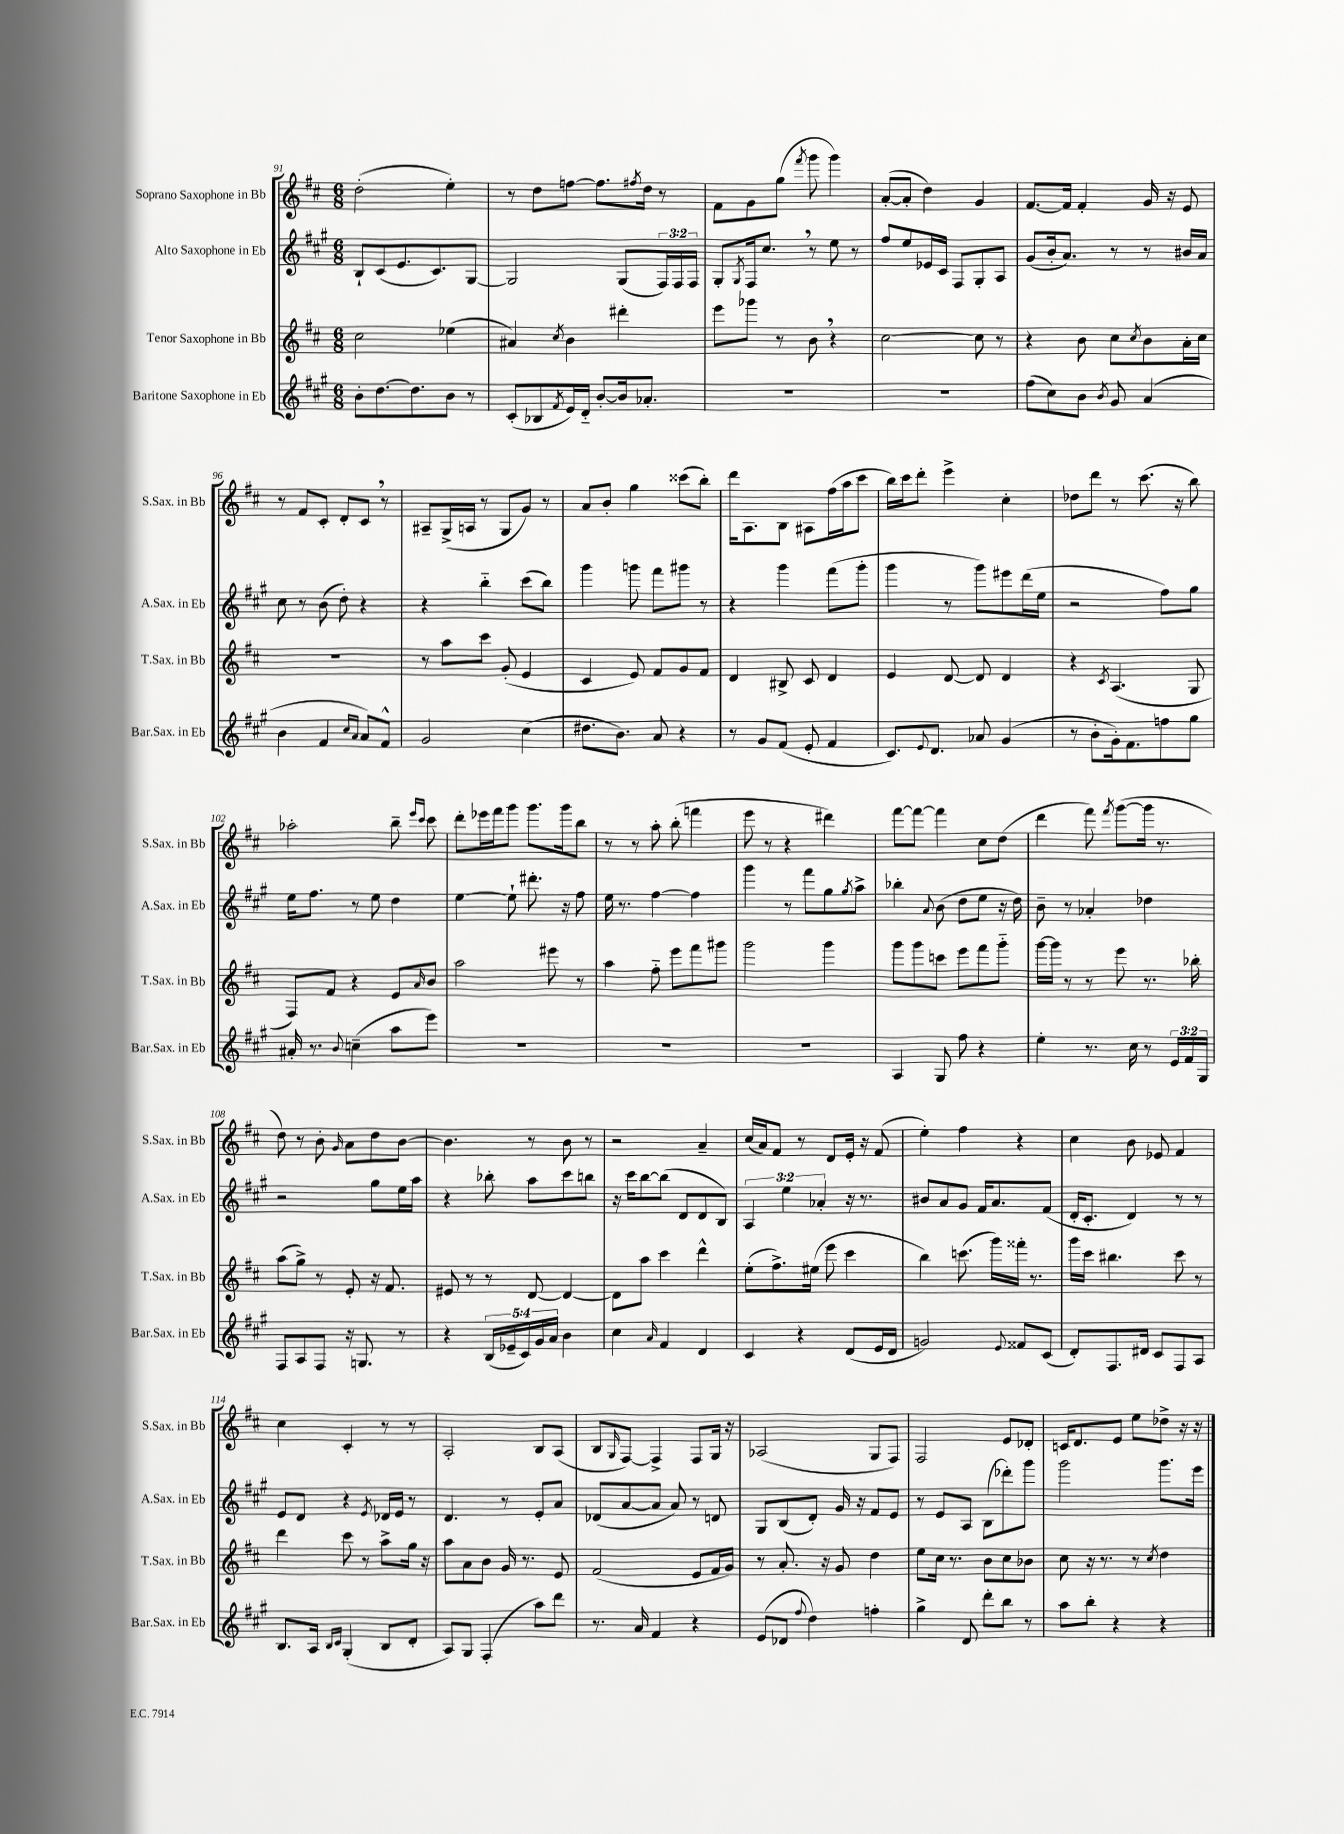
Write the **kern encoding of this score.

**kern	**kern	**kern	**kern
*part4	*part3	*part2	*part1
*staff4	*staff3	*staff2	*staff1
*I"Baritone Saxophone in Eb	*I"Tenor Saxophone in Bb	*I"Alto Saxophone in Eb	*I"Soprano Saxophone in Bb
*I'Bar.Sax. in Eb	*I'T.Sax. in Bb	*I'A.Sax. in Eb	*I'S.Sax. in Bb
*clefG2	*clefG2	*clefG2	*clefG2
*k[f#c#g#]	*k[f#c#]	*k[f#c#g#]	*k[f#c#]
*M6/8	*M6/8	*M6/8	*M6/8
=91	=91	=91	=91
8b'\L	2cc#\	8B`/L	(2dd'\
[8.dd\	.	(8c#/	.
.	.	8.e/	.
8.dd\]	.	.	.
.	.	8.c#/)	.
8b\J	(4ee-X\	.	4ee'\)
8r	.	[8G#/J	.
=92	=92	=92	=92
(8c#'/L	4a#X/)	2G#/]	8r
8B-X/	.	.	8dd\L
8qf#/	8qcc#/	.	.
16e/L)	4b\	.	[8ffn\J
16d/JJ	.	.	.
[8b'/L	.	.	8.ff\L]
16b/k]	4ddd#X'\	(8G#/L	.
.	.	.	8qff#X/
8.a-X'/J	.	.	16dd\Jk
.	.	24F#/L)	8r
.	.	24F#/	.
.	.	24F#/JJ	.
=93	=93	=93	=93
2.r	8eee\L	8G#'/L	8f#\L
.	.	8qG#/	.
.	8ggg-X\J	16F#/k	8g\
.	.	8.cc#,/J	.
.	8r	.	(8gg\J
.	.	.	8qfff#/
.	8b,\	8r	8ggg\
.	4r	8ee\	4ggg\)
.	.	8r	.
=94	=94	=94	=94
2.r	[2cc#\	8ff#/L	([8a'/L
.	.	8ee/	8a'/J]
.	.	16e-X/L	4dd\)
.	.	16c#/JJ	.
.	.	8F#/L	.
.	8cc#\]	8G#'/	4g/
.	8r	8A/J	.
=95	=95	=95	=95
(8ff#\L	4r	(8g#/L	[8.f#/L
8cc#\)	.	16b'/k	.
.	.	8.a/J)	16f#/Jk]
8b\J	8b\	.	4f#'/
8qb/	.	.	.
8g#/	8cc#\L	8r	.
.	8qcc#/	.	.
(4a/	8b\	8r	16g/
.	.	.	16r
.	16a'\L	16b#X/LL	8e/
.	16cc#\JJ	16a/JJ	.
!!LO:LB:g=z
=96	=96	=96	=96
4b\	2.r	8cc#\	8r
.	.	8r	8f#/L
4f#/	.	(8b\	8c#'/J
.	.	8dd'\)	8d'/L
16qqcc#/LL	.	.	.
16qqa/JJ	.	.	.
8a/L)	.	4r	8c#,/J
8f#^^/J	.	.	8r
=97	=97	=97	=97
2g#/	8r	4r	8A#X~/L
.	8aa\L	.	(16G^/L
.	.	.	16An/JJ
.	8ccc#\J	4bb\	8r
.	(8g'/	.	8G/L
(4cc#\	4e/	(8ccc#\L	8g/J)
.	.	8bb\J)	8r
=98	=98	=98	=98
8.dd#X\L	4c#/	4ggg#\	8a/L
.	.	.	8b'/J
8.b\J)	.	.	.
.	8e/)	8gggn\	4gg\
8a/	8f#/L	8fff#\L	.
4r	8g/	8ggg#X\J	(8ccc##X\L
.	8f#/J	8r	8bb'\J)
=99	=99	=99	=99
8r	4d/	4r	16ddd\KL
.	.	.	8.A\
8g#/L	.	.	.
(8f#/J	8B#X^/	4ggg#\	8B\J
8e'/	8c#/	.	8A#X\L
4f#/	4d/	(8fff#\L	(16ff#\L
.	.	.	16aa\J
.	.	8ggg#'\J	8ccc#\J
=100	=100	=100	=100
8.c#/L)	4e/	4ggg#\	16bb\LL)
.	.	.	16ccc#\J
.	.	.	8ddd'\J
8qqe/	.	.	.
8.d/J	.	.	.
.	[8d/	8r	4eee^\
8a-X/	8d/]	8ggg#\L)	.
(4g#/	4d/	8eee#X\	4cc#'\
.	.	(16ddd\L	.
.	.	16ee\JJ	.
=101	=101	=101	=101
8r	4r	2r	8dd-X\L
8b'\L	.	.	8ddd\J
.	8qc#/	.	.
16g#'\k)	(4.A/	.	8r
8.f#\	.	.	.
.	.	.	(8.ccc#\
8ffn\	.	8ff#\L)	.
.	.	.	16r
8gg#\J	8G/	8gg#\J	8bb\)
!!LO:LB:g=z
=102	=102	=102	=102
16a#X'/	8F#/L)	16ee\KL	2aa-X'\
8.r	.	8.ff#\J	.
.	8f#/J	.	.
8qqb/	.	.	.
(4ccn~\	4r	8r	.
.	.	8ee\	.
8aa\L	8e/L	4dd\	8bb~\
.	.	.	16qqeee/LL
.	16qqa/	.	16qqccc#/JJ
8eee\J)	8b/J	.	8ccc#\
=103	=103	=103	=103
2.r	2aa\	[4ee\	8ddd'\L
.	.	.	16eee-X\L
.	.	.	16fff#\J
.	.	8ee`\]	8ggg\J
.	.	8.ddd#X'\	8.ggg\L
.	8eee#X\	.	.
.	.	16r	16ggg\k
.	8r	8ff#\	8bb\J
=104	=104	=104	=104
2.r	4aa\	16ee\	8r
.	.	8.r	.
.	.	.	8r
.	8ff#\	[4ff#\	8aa'\
.	8eee\L	.	(8bb'\
.	8fff#\	4ff#\]	4fffn\
.	8ggg#X\J	.	.
=105	=105	=105	=105
2.r	2ggg\	4ggg#\	8eee\
.	.	.	8r
.	.	8r	4r
.	.	8fff#\L	.
.	4ggg\	8gg#\	4ddd#X\)
.	.	8qgg#/	.
.	.	8aa^\J	.
=106	=106	=106	=106
4A/	8ggg\L	4bb-X'\	[8fff#\L
.	8ggg\	.	8fff#\J_
.	.	8qqa/	.
8G#/	8cccn\J	(8b\	4fff#\]
8ff#\	8eee\L	8dd\L	.
4r	8fff#\	8ee\J	8cc#\L
.	8ggg\J	16r	(8dd\J
.	.	16dd\)	.
=107	=107	=107	=107
4ee'\	[16ggg\LL	8b~\	4ddd\
.	16ggg\JJ]	.	.
.	8r	8r	.
8.r	8r	4a-X'/	8fff#\)
.	.	.	8qfff#/
.	8eee\	.	([8ggg\L
16cc#\	.	.	.
8r	8.r	4dd-X\	16ggg\Jk]
.	.	.	8.r
24e/LL	.	.	.
24f#/	.	.	.
.	16bb-X'\	.	.
24G#/JJ	.	.	.
!!LO:LB:g=z
=108	=108	=108	=108
8F#/L	(8aa\L	2r	8dd\)
8A/	8gg^\J)	.	8r
8F#/J	8r	.	8b'\
.	.	.	16qqg/
16r	8e'/	.	8a\L
8.Gn/	.	.	.
.	16r	8gg#\L	8dd\
.	8.f#/	.	.
8r	.	16ee\L	[8b\J
.	.	16aa\JJ	.
=109	=109	=109	=109
4r	8e#X/	4r	4.b\]
.	8r	.	.
(20B/LL	8r	8bb-X'\	.
20e-X~/	.	.	.
20c#/)	.	.	.
.	[8d/	8aa\L	8r
20g#/	.	.	.
20a/JJ	.	.	.
4b\	4d/_	8ccc#\	8b\
.	.	8bbn\J	8r
=110	=110	=110	=110
4cc#\	8d\L]	16r	2r
.	.	16ccc#\KL	.
.	8aa\J	[8bb\	.
16qqa/	.	.	.
4f#/	4ccc#\	(8bb\J]	.
.	.	8d/L	.
4d/	4ddd^^\	8d/	4a~/
.	.	8B/J)	.
=111	=111	=111	=111
4c#/	(8ee'\L	6A/	(16cc#/LL
.	.	.	16a/J)
.	8.ff#^\)	.	8f#/J
.	.	6ee\	.
4r	.	.	8r
.	(16ee#X\Jk	.	.
.	.	6a-X'/	.
.	8eee\	.	8d/L
(8d/L	4ccc#\	16r	16e'/Jk
.	.	8.r	16r
16e/L	.	.	(8f#/
16d/JJ	.	.	.
=112	=112	=112	=112
2gn/)	4bb\)	8b#X/L	4ee'\)
.	.	8a/	.
.	(8.cccn\	8g#/J	4ff#\
.	.	16f#/KL	.
.	16ggg\LL)	8.a/	.
8qqe/	.	.	.
8f##X/L	16fff##X'\JJ	.	4r
.	8.r	.	.
(8c#/J	.	(8f#/J	.
=113	=113	=113	=113
8d'/L)	16ggg\LL	16d'/KL	4cc#\
.	16ccc#\JJ	8.c#'/J	.
8.F#/	4.bb#X\	.	.
.	.	4d/)	8b\
16d#X/Jk	.	.	.
8c#/L	.	.	8e-X/
8F#/	8ccc#\	8r	4f#/
8A/J	8r	8r	.
!!LO:LB:g=z
=114	=114	=114	=114
8.B/L	4ddd\	8e/L	4cc#\
.	.	8d/J	.
16A/Jk	.	.	.
16qqB/LL	.	.	.
16qqc#/JJ	.	.	.
(4G#'/	8ccc#\	4r	4c#'/
.	8r	.	.
.	.	8qe/	.
8B/L	8aa^\L	16d-X/LL	8r
.	.	16e/JJ	.
8d'/J	16gg\Jk	8r	8r
.	16r	.	.
=115	=115	=115	=115
8A/L)	8aa\L	4.d/	2A'/
8G#/J	8a\	.	.
(4F#'/	8b\J	.	.
.	16g/	8r	.
.	8.r	.	.
8aa\L)	.	8e'/L	8B/L
8ddd\J	8e/	8a/J	(8A/J
=116	=116	=116	=116
8.r	(2f#/	(8d-X/L	8B/L
.	.	.	16qqG/
.	.	[8a/	[8F#/J)
16a/	.	.	.
4f#/	.	8a/J]	4F#^/]
.	.	8a/)	.
4r	8e/L	8r	8F#/L
.	16f#/L	8dn/	16G/Jk
.	16g/JJ)	.	16r
=117	=117	=117	=117
(8e/L	8r	8G#/L	(2A-X/
8d-X/J	8.a'/	(8B/	.
8qqff#/	.	.	.
4dd\)	.	8d'/J)	.
.	16r	.	.
.	8g/	16g#/	.
.	.	16r	.
4ffn'\	4dd\	8f#/L	8G/L
.	.	8e/J	8F#/J)
=118	=118	=118	=118
4gg#^\	8ee\L	8r	2F#/
.	16cc#\Jk	8e/L	.
.	8.r	.	.
8d/	.	8A/J	.
8ddd'\L	8b\L	(8B\L	.
8bb\J	8cc#\	8ddd-X'\)	8e/L
8r	8b-X\J	8ggg#\J	8d-X'/J
=119	=119	=119	=119
8aa\L	8cc#\	2ggg#\	16cn/KL
.	.	.	8.d/
8bb'\J	16r	.	.
.	8.r	.	.
4r	.	.	8e/J
.	8r	.	8ee\L
.	8qcc#/	.	.
4r	4dd\	8.ggg#\L	8dd-X^\J
.	.	.	16r
.	.	16eee\Jk	16r
==	==	==	==
*-	*-	*-	*-
